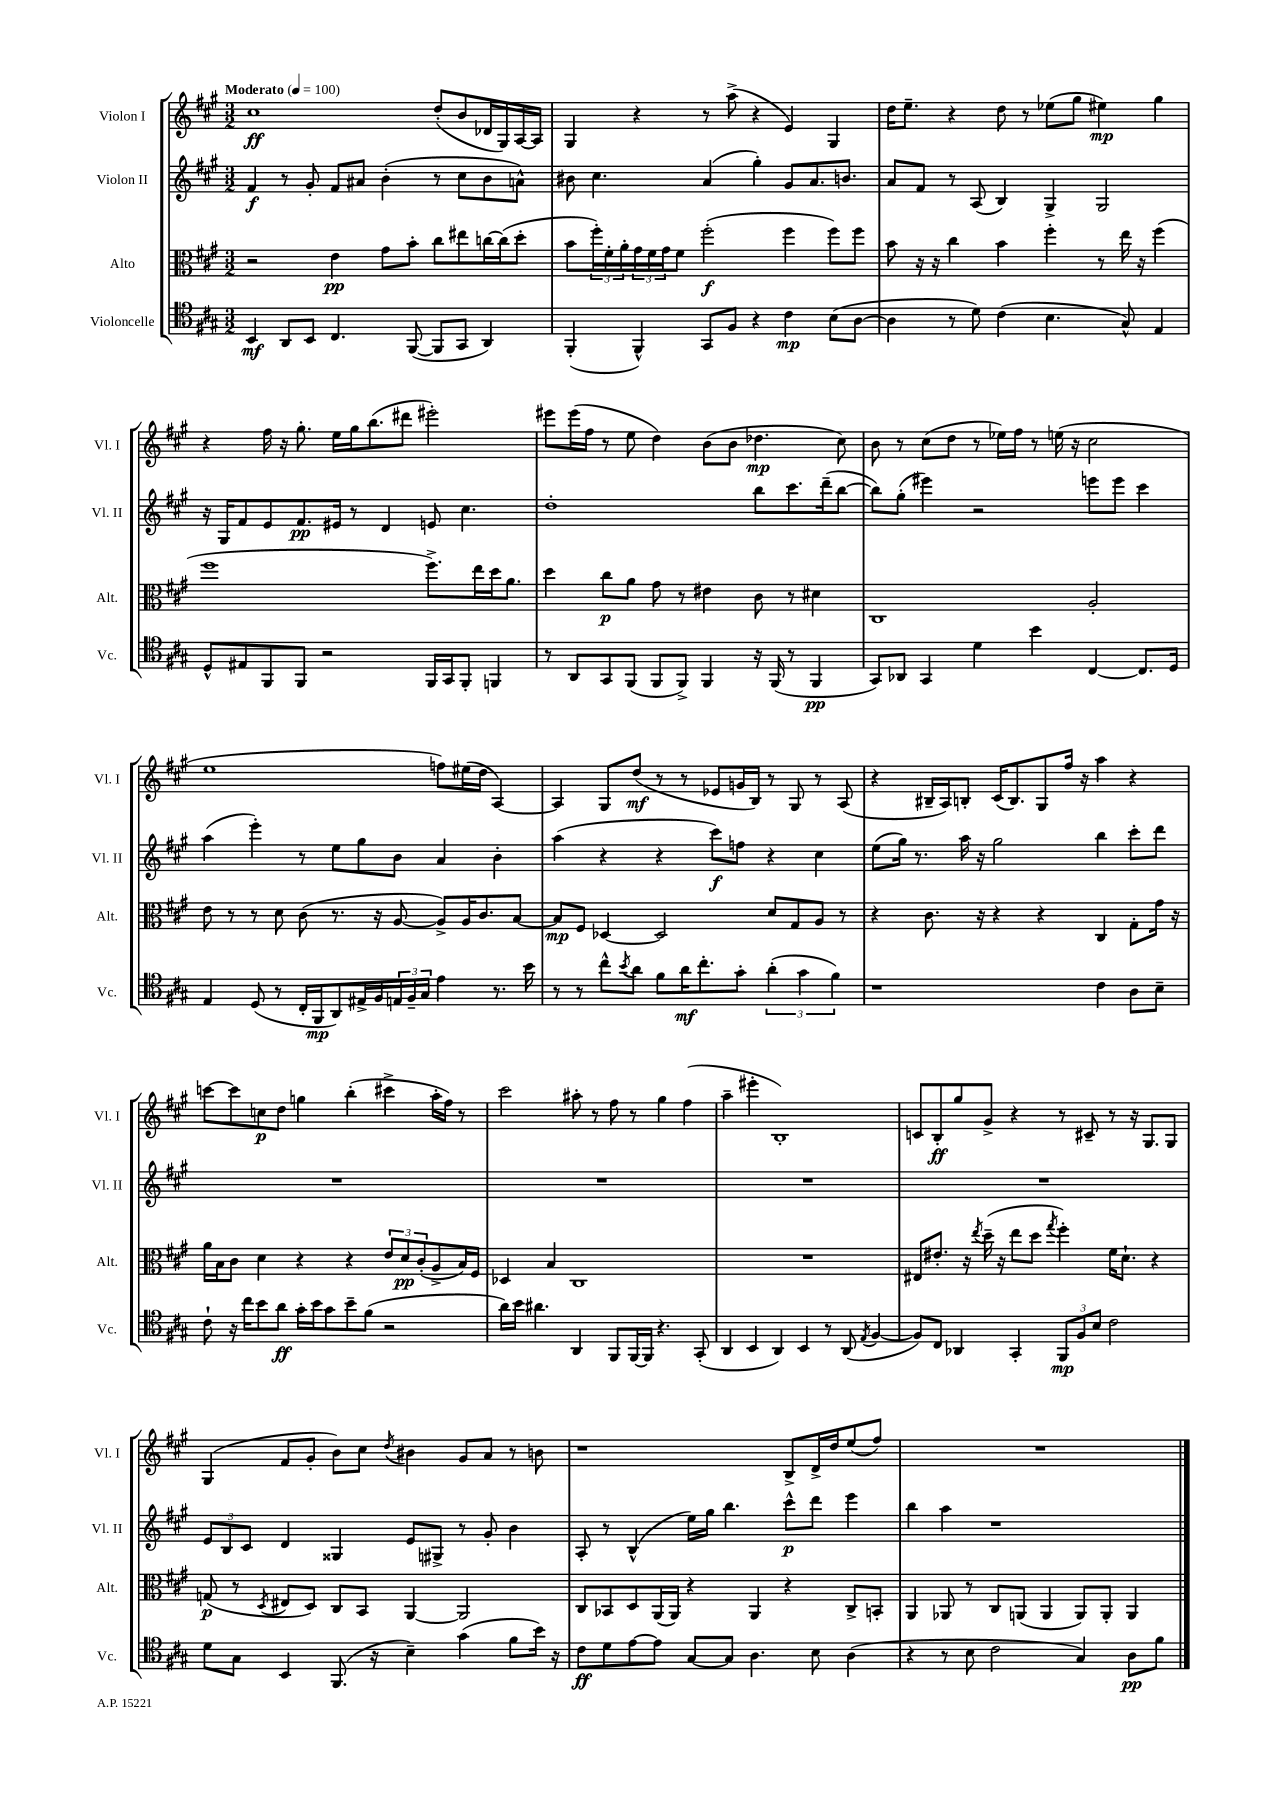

**kern	**dynam	**kern	**dynam	**kern	**dynam	**kern	**dynam
*part4	*part4	*part3	*part3	*part2	*part2	*part1	*part1
*staff4	*staff4	*staff3	*staff3	*staff2	*staff2	*staff1	*staff1
*I"Violoncelle	*	*I"Alto	*	*I"Violon II	*	*I"Violon I	*
*I'Vc.	*	*I'Alt.	*	*I'Vl. II	*	*I'Vl. I	*
*clefC4	*	*clefC3	*	*clefG2	*	*clefG2	*
*k[f#c#g#]	*	*k[f#c#g#]	*	*k[f#c#g#]	*	*k[f#c#g#]	*
*M3/2	*	*M3/2	*	*M3/2	*	*M3/2	*
*MM100	*	*MM100	*	*MM100	*	*MM100	*
=1	=1	=1	=1	=1	=1	=1	=1
!	!	!	!	!	!	!LO:TX:a:B:t=Moderato	!
4BB/	mf	2r	.	4f#/	f	1cc#	ff
8AA/L	.	.	.	8r	.	.	.
8BB/J	.	.	.	8g#'/	.	.	.
4.C#/	.	4e\	pp	8f#/L	.	.	.
.	.	.	.	8a#X/J	.	.	.
.	.	8g#\L	.	(4b'\	.	.	.
([8FF#/	.	8b'\J	.	.	.	.	.
8FF#/L]	.	8cc#\L	.	8r	.	(8dd'/L	.
8GG#/J	.	8ee#X\	.	8cc#\L	.	8b/	.
4AA/)	.	[16ccn\L	.	8b\	.	16d-X/L	.
.	.	(16cc\J]	.	.	.	16G#/)	.
.	.	8dd'\J	.	8an^^\J)	.	[16A/	.
.	.	.	.	.	.	16A/JJ]	.
=2	=2	=2	=2	=2	=2	=2	=2
(4FF#'/	.	8b\L	.	8b#X\	.	4G#/	.
.	.	24ff#'\L)	.	4.cc#\	.	.	.
.	.	24f#'\	.	.	.	.	.
.	.	24a'\	.	.	.	.	.
4FF#^^/)	.	24g#\	.	.	.	4r	.
.	.	24f#\	.	.	.	.	.
.	.	24g#\J	.	.	.	.	.
.	.	8f#\J	.	.	.	.	.
8GG#/L	.	(2ff#'\	f	(4a/	.	8r	.
8F#/J	.	.	.	.	.	(8aa^\	.
4r	.	.	.	4gg#'\)	.	4r	.
4c#\	mp	4ff#\	.	8g#/L	.	4e/)	.
.	.	.	.	8.a/	.	.	.
(8B\L	.	8ff#\L)	.	.	.	4G#/	.
.	.	.	.	8.bn/J	.	.	.
[8A\J	.	8ff#\J	.	.	.	.	.
=3	=3	=3	=3	=3	=3	=3	=3
4A\]	.	8b\	.	8a/L	.	16dd\KL	.
.	.	.	.	.	.	8.ee~\J	.
.	.	16r	.	8f#/J	.	.	.
.	.	16r	.	.	.	.	.
8r	.	4cc#\	.	8r	.	4r	.
8d\)	.	.	.	(8A/	.	.	.
(4c#\	.	4b\	.	4B/)	.	8dd\	.
.	.	.	.	.	.	8r	.
4.B\	.	4ff#'\	.	4G#^/	.	(8ee-X\L	.
.	.	.	.	.	.	8gg#\J	.
.	.	8r	.	2G#/	.	4ee#X\)	mp
8G#^^/)	.	16ee\	.	.	.	.	.
.	.	16r	.	.	.	.	.
4E/	.	(4ff#\	.	.	.	4gg#\	.
!!LO:LB:g=z
=4	=4	=4	=4	=4	=4	=4	=4
8D^^/L	.	1ff#	.	16r	.	4r	.
.	.	.	.	16G#/KL	.	.	.
8E#X/	.	.	.	8f#/	.	.	.
8FF#/	.	.	.	8e/	.	16ff#\	.
.	.	.	.	.	.	16r	.
8FF#/J	.	.	.	8.f#/	pp	8.gg#'\	.
2r	.	.	.	.	.	.	.
.	.	.	.	16e#X/Jk	.	16ee\LL	.
.	.	.	.	8r	.	16gg#\J	.
.	.	.	.	.	.	(8.bb\	.
.	.	.	.	4d/	.	.	.
.	.	.	.	.	.	8ddd#X\J	.
16FF#/LL	.	8.ff#^\L)	.	8en/	.	2eee#X'\)	.
16GG#/J	.	.	.	.	.	.	.
8FF#'/J	.	.	.	4.cc#\	.	.	.
.	.	16ee\L	.	.	.	.	.
4FFn/	.	16dd\J	.	.	.	.	.
.	.	8.a\J	.	.	.	.	.
=5	=5	=5	=5	=5	=5	=5	=5
8r	.	4dd\	.	1dd'	.	8eee#X\L	.
8AA/L	.	.	.	.	.	(16eee#\L	.
.	.	.	.	.	.	16ff#\JJ	.
8GG#/	.	8cc#\L	p	.	.	8r	.
(8FF#/J	.	8a\J	.	.	.	8ee\	.
8FF#/L	.	8g#\	.	.	.	4dd\)	.
8FF#^/J)	.	8r	.	.	.	.	.
4FF#/	.	4e#X\	.	.	.	(8b\L	.
.	.	.	.	.	.	8b\J	.
16r	.	8c#\	.	8bb\L	.	4.dd-X\	mp
(16FF#/	.	.	.	.	.	.	.
8r	.	8r	.	8.ccc#\	.	.	.
4FF#/	pp	4d#X\	.	.	.	.	.
.	.	.	.	(16ddd~\k	.	.	.
.	.	.	.	[8bb\J	.	8cc#\)	.
=6	=6	=6	=6	=6	=6	=6	=6
8GG#/L)	.	1C#	.	8bb\L])	.	8b\	.
8AA-X/J	.	.	.	(8gg#'\J	.	8r	.
4GG#/	.	.	.	4eee#X\)	.	(8cc#\L	.
.	.	.	.	.	.	8dd\J	.
4d\	.	.	.	2r	.	8r	.
.	.	.	.	.	.	16ee-X\LL)	.
.	.	.	.	.	.	16ff#\JJ	.
4b\	.	.	.	.	.	8r	.
.	.	.	.	.	.	(16een\	.
.	.	.	.	.	.	16r	.
[4C#/	.	2A'/	.	8eeen\L	.	2cc#\	.
.	.	.	.	8eee\J	.	.	.
8.C#/L]	.	.	.	4ccc#\	.	.	.
16D/Jk	.	.	.	.	.	.	.
!!LO:LB:g=z
=7	=7	=7	=7	=7	=7	=7	=7
4E/	.	8e\	.	(4aa\	.	1ee	.
.	.	8r	.	.	.	.	.
(8D/	.	8r	.	4eee'\)	.	.	.
8r	.	8d\	.	.	.	.	.
16C#'/LL	.	(8c#\	.	8r	.	.	.
16FF#/J	mp	.	.	.	.	.	.
8AA/)	.	8.r	.	8ee\L	.	.	.
16E#X^/L	.	.	.	8gg#\	.	.	.
16F#/	.	16r	.	.	.	.	.
24En/	.	[8A/	.	8b\J	.	.	.
24F#~/	.	.	.	.	.	.	.
24G#/JJ	.	.	.	.	.	.	.
4e\	.	8A^/L])	.	4a/	.	8ffn\L)	.
.	.	16A/K	.	.	.	(16ee#X\L	.
.	.	8.c#/	.	.	.	16dd\JJ	.
8.r	.	.	.	4b'\	.	[4A/)	.
.	.	[8B/J	.	.	.	.	.
16b\	.	.	.	.	.	.	.
=8	=8	=8	=8	=8	=8	=8	=8
8r	.	8B/L]	mp	(4aa\	.	4A/]	.
8r	.	8F#/J	.	.	.	.	.
8cc#^^\L	.	[4D-X/	.	4r	.	8G#/L	.
8qb/	.	.	.	.	.	.	.
8a\J	.	.	.	.	.	(8dd/J	mf
8f#\L	.	2D-/]	.	4r	.	8r	.
16a\K	mf	.	.	.	.	8r	.
8.cc#'\	.	.	.	.	.	.	.
.	.	.	.	8ccc#\L)	f	8e-X/L	.
8g#'\J	.	.	.	8ffn\J	.	16gn/L	.
.	.	.	.	.	.	16B/JJ)	.
(6a'\	.	8d/L	.	4r	.	8r	.
.	.	8G#/	.	.	.	8G#/	.
6g#\	.	.	.	.	.	.	.
.	.	8A/J	.	4cc#\	.	8r	.
6f#\)	.	.	.	.	.	.	.
.	.	8r	.	.	.	(8A/	.
=9	=9	=9	=9	=9	=9	=9	=9
1r	.	4r	.	(8ee\L	.	4r	.
.	.	.	.	16gg#\Jk)	.	.	.
.	.	.	.	8.r	.	.	.
.	.	8.c#\	.	.	.	16B#X~/LL	.
.	.	.	.	.	.	16A/J)	.
.	.	.	.	16aa\	.	8Bn'/J	.
.	.	16r	.	16r	.	.	.
.	.	4r	.	2gg#\	.	(16c#/KL	.
.	.	.	.	.	.	8.B/)	.
.	.	4r	.	.	.	8G#/	.
.	.	.	.	.	.	16ff#/Jk	.
.	.	.	.	.	.	16r	.
4c#\	.	4C#/	.	4bb\	.	4aa\	.
8A\L	.	8G#'\L	.	8ccc#'\L	.	4r	.
8B~\J	.	16g#\Jk	.	8ddd\J	.	.	.
.	.	16r	.	.	.	.	.
!!LO:LB:g=z
=10	=10	=10	=10	=10	=10	=10	=10
8c#`\	.	16a\LL	.	1.r	.	[8cccn\L	.
.	.	16B\J	.	.	.	.	.
16r	.	8c#\J	.	.	.	8ccc\]	.
16cc#\KL	.	.	.	.	.	.	.
8b\	.	4d\	.	.	.	8ccn\	p
8a\J	ff	.	.	.	.	8dd\J	.
16g#'\LL	.	4r	.	.	.	4ggn\	.
16b\J	.	.	.	.	.	.	.
8g#\	.	.	.	.	.	.	.
8b~\	.	4r	.	.	.	(4bb'\	.
(8f#\J	.	.	.	.	.	.	.
2r	.	12e/L	.	.	.	4ccc#X^\	.
.	.	12d/	pp	.	.	.	.
.	.	(12c#'/	.	.	.	.	.
.	.	8A^/	.	.	.	16aa'\LL	.
.	.	.	.	.	.	16ff#\JJ)	.
.	.	16B/L)	.	.	.	8r	.
.	.	16F#/JJ	.	.	.	.	.
=11	=11	=11	=11	=11	=11	=11	=11
16a\LL)	.	4D-X/	.	1.r	.	2ccc#\	.
16b\JJ	.	.	.	.	.	.	.
4.a#X\	.	.	.	.	.	.	.
.	.	4B/	.	.	.	.	.
4AA/	.	1C#	.	.	.	8aa#X'\	.
.	.	.	.	.	.	8r	.
8FF#/L	.	.	.	.	.	8ff#\	.
[16FF#/L	.	.	.	.	.	8r	.
16FF#/JJ]	.	.	.	.	.	.	.
4.r	.	.	.	.	.	4gg#\	.
.	.	.	.	.	.	(4ff#\	.
(8GG#'/	.	.	.	.	.	.	.
=12	=12	=12	=12	=12	=12	=12	=12
4AA/	.	1.r	.	1.r	.	4aa~\	.
4BB/	.	.	.	.	.	4eee#X'\	.
4AA/)	.	.	.	.	.	1B')	.
4BB/	.	.	.	.	.	.	.
8r	.	.	.	.	.	.	.
(8AA/	.	.	.	.	.	.	.
8qE/	.	.	.	.	.	.	.
[4F#/	.	.	.	.	.	.	.
=13	=13	=13	=13	=13	=13	=13	=13
8F#/L])	.	8E#X/L	.	1.r	.	8cn/L	.
8C#/J	.	8.e#X'/J	.	.	.	8B'/	ff
4AA-X/	.	.	.	.	.	8gg#/	.
.	.	16r	.	.	.	.	.
.	.	8qee/	.	.	.	.	.
.	.	(16dd~\	.	.	.	8g#^/J	.
.	.	16r	.	.	.	.	.
4GG#'/	.	8ee\L	.	.	.	4r	.
.	.	8dd\J	.	.	.	.	.
.	.	8qgg#/	.	.	.	.	.
12FF#/L	mp	4ff#'\)	.	.	.	8r	.
12F#/	.	.	.	.	.	.	.
.	.	.	.	.	.	8c#X~/	.
12B/J	.	.	.	.	.	.	.
2c#\	.	16f#\KL	.	.	.	8r	.
.	.	8.d`\J	.	.	.	.	.
.	.	.	.	.	.	16r	.
.	.	.	.	.	.	8.G#/L	.
.	.	4r	.	.	.	.	.
.	.	.	.	.	.	8G#/J	.
!!LO:LB:g=z
=14	=14	=14	=14	=14	=14	=14	=14
8d\L	.	(8Gn/	p	12e/L	.	(4G#/	.
.	.	.	.	12B/	.	.	.
8G#\J	.	8r	.	.	.	.	.
.	.	.	.	12c#/J	.	.	.
.	.	8qD/	.	.	.	.	.
4BB/	.	8E#X/L	.	4d/	.	8f#/L	.
.	.	8D/J)	.	.	.	8g#'/J	.
(8.FF#/	.	8C#/L	.	4G##X/	.	8b\L)	.
.	.	8BB/J	.	.	.	8cc#\J	.
16r	.	.	.	.	.	.	.
.	.	.	.	.	.	8qdd/	.
4B~\)	.	[4AA/	.	8e/L	.	4b#X\	.
.	.	.	.	8G#X^/J	.	.	.
(4g#\	.	2AA/]	.	8r	.	8g#/L	.
.	.	.	.	8g#'/	.	8a/J	.
8f#\L	.	.	.	4b\	.	8r	.
16b\Jk)	.	.	.	.	.	8bn\	.
16r	.	.	.	.	.	.	.
=15	=15	=15	=15	=15	=15	=15	=15
8c#\L	ff	8C#/L	.	8A'/	.	1r	.
8d\	.	8BB-X/	.	8r	.	.	.
[8e\	.	8D/	.	(4B^^/	.	.	.
8e\J]	.	(16AA/L	.	.	.	.	.
.	.	16AA/JJ)	.	.	.	.	.
[8G#/L	.	4r	.	16ee\LL)	.	.	.
.	.	.	.	16gg#\JJ	.	.	.
8G#/J]	.	.	.	4.bb\	.	.	.
4.A\	.	4AA/	.	.	.	.	.
.	.	4r	.	8ccc#^^\L	p	8B^/L	.
8B\	.	.	.	8ddd\J	.	16d^/L	.
.	.	.	.	.	.	16dd/J	.
(4A\	.	8C#^/L	.	4eee\	.	(8ee/	.
.	.	8BBn'/J	.	.	.	8ff#/J)	.
=16	=16	=16	=16	=16	=16	=16	=16
4r	.	4AA/	.	4bb\	.	1.r	.
8r	.	8AA-X/	.	4aa\	.	.	.
8B\	.	8r	.	.	.	.	.
2c#\	.	8C#/L	.	1r	.	.	.
.	.	(8AAn/J	.	.	.	.	.
.	.	4AA/	.	.	.	.	.
4G#/)	.	8AA/L)	.	.	.	.	.
.	.	8AA'/J	.	.	.	.	.
8A\L	pp	4AA/	.	.	.	.	.
8f#\J	.	.	.	.	.	.	.
==	==	==	==	==	==	==	==
*-	*-	*-	*-	*-	*-	*-	*-
